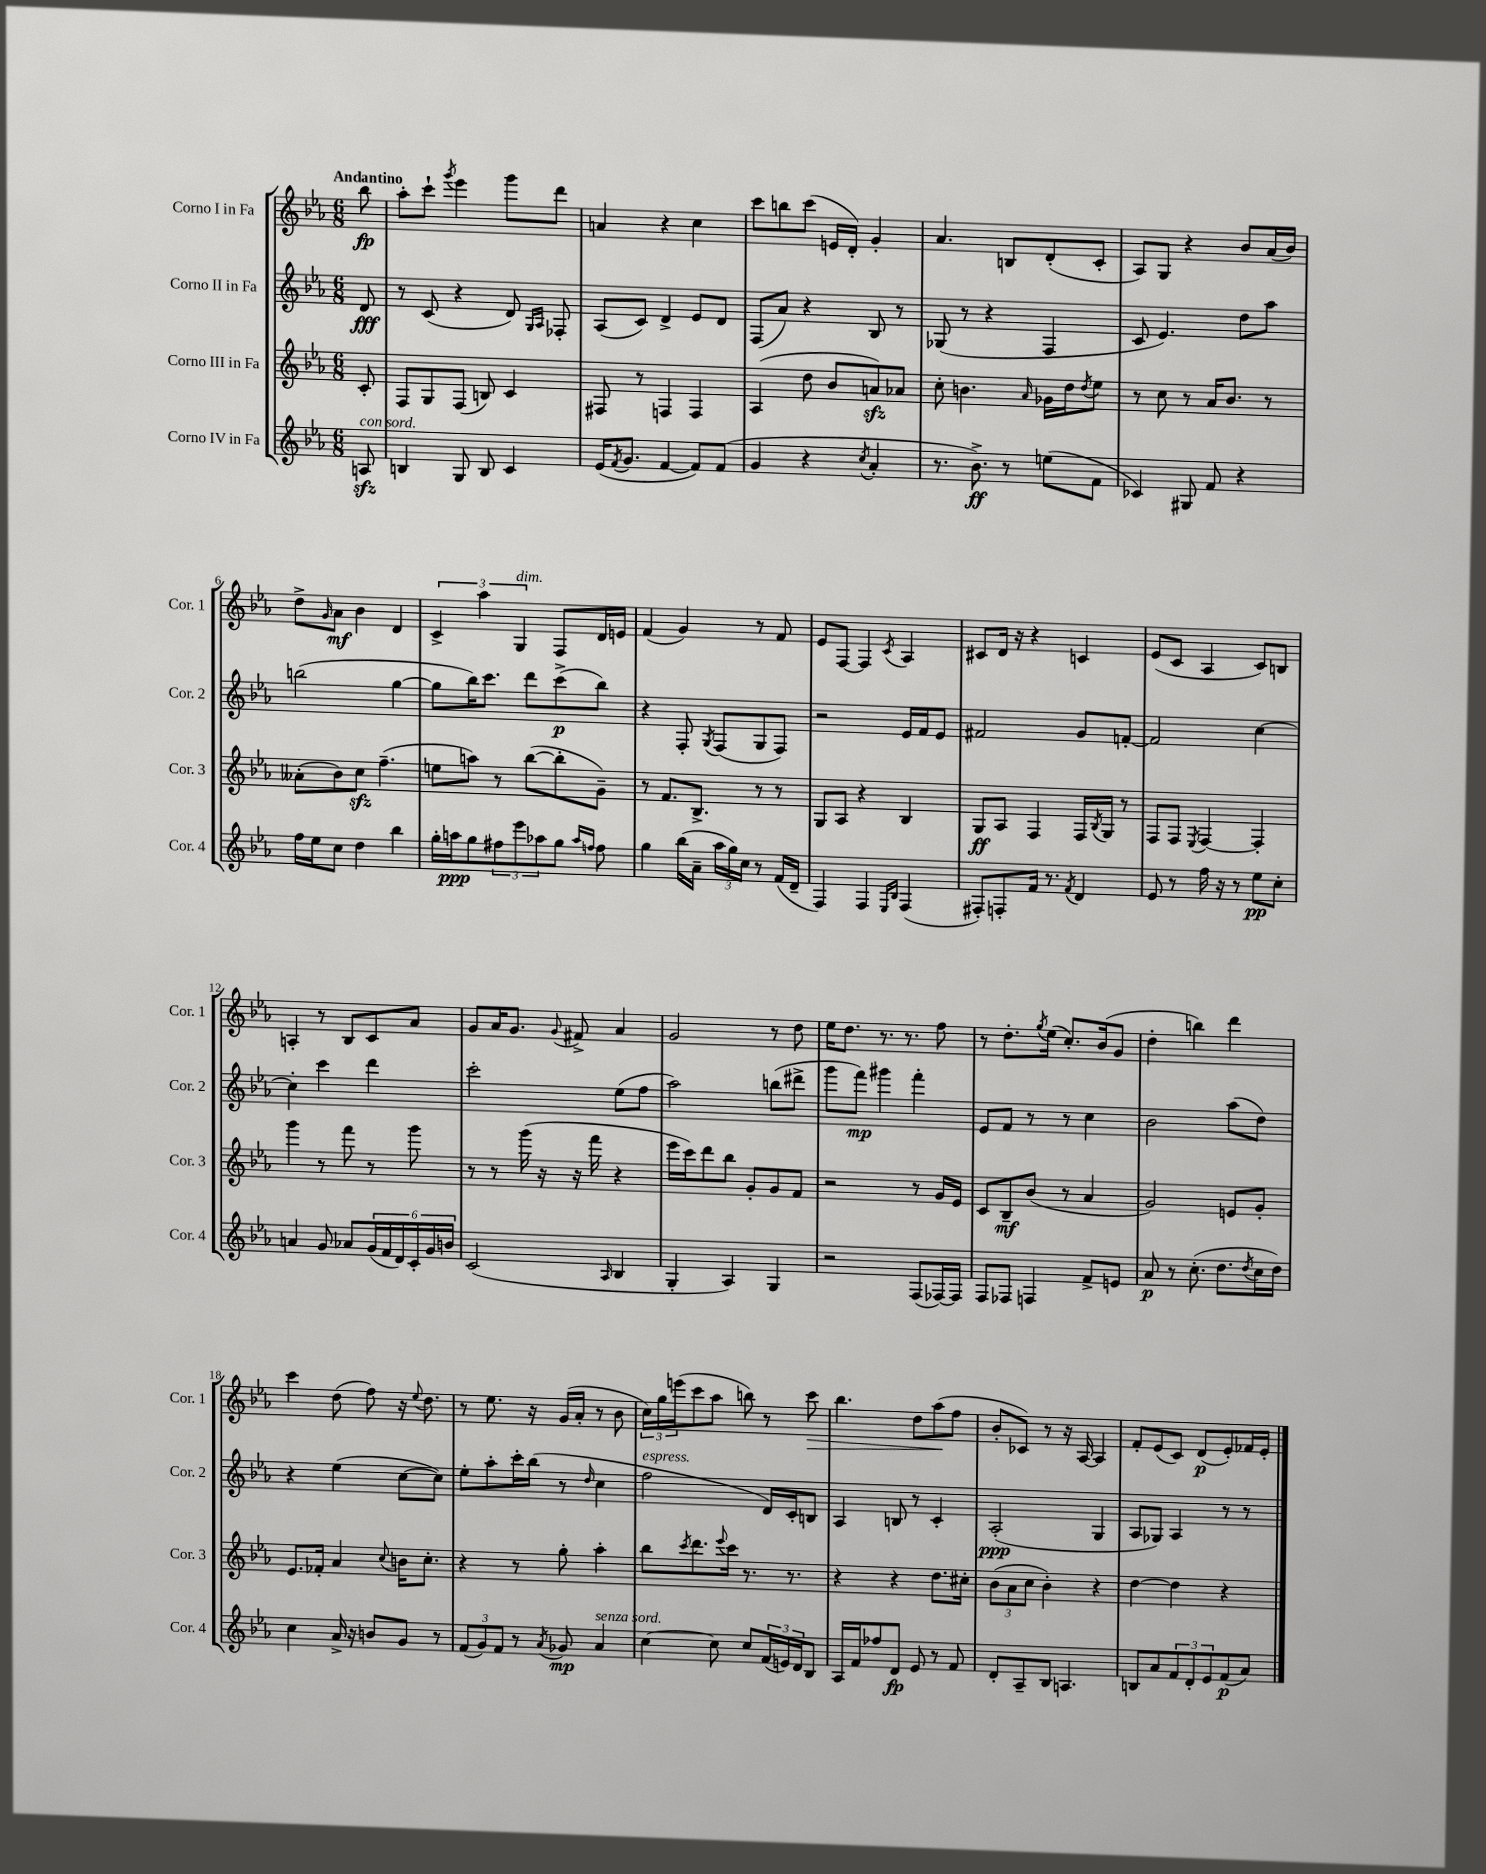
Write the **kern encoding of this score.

**kern	**kern	**kern	**kern
*staff4	*staff3	*staff2	*staff1
*clefG2	*clefG2	*clefG2	*clefG2
*k[b-e-a-]	*k[b-e-a-]	*k[b-e-a-]	*k[b-e-a-]
*M6/8	*M6/8	*M6/8	*M6/8
8A	8c'	8d	8bb-
=	=	=	=
4B	8F	8r	8aa-'
.	8G	(8c	8ccc`
.	.	.	8qggg
8G	(8F	4r	4eee-
8B	8B)	.	.
4c	4c	8d)	8ggg
.	.	16qqG	.
.	.	16qqA-	.
.	.	8F-'	8ddd
=	=	=	=
(16e-	8F#	(8A-	4a
8qf	.	.	.
8.g	.	.	.
.	8r	8c)	.
[4f	4F	4d^	4r
8f])	4F	8e-	4cc
(8f	.	8d	.
=	=	=	=
4g	(4A-	(8F	8ccc
.	.	8a-)	8bb
4r	8dd	4r	(8ccc
.	8b-	.	16e
.	.	.	16d')
8qcc	.	.	.
4a-'	8a)	8B-	4g'
.	8a-	8r	.
=	=	=	=
8.r	8cc'	(8G-	4.a-
.	4.b	8r	.
8.b-^)	.	.	.
.	.	4r	.
8r	.	.	8B
.	16qqa-	.	.
(8ee	16g-	4F	(8d'
.	16dd	.	.
.	8qdd	.	.
8f	8ee-	.	8c'
=	=	=	=
4c-)	8r	8c	8A-)
.	8cc	4.e-)	8G
8G#	8r	.	4r
8f	16a-	.	.
.	8.b-	.	.
4r	.	8dd	8b-
.	8r	8aa-	(16a-
.	.	.	16b-)
=	=	=	=
16ff	(8a--'	(2bb	8dd^
16ee-	.	.	.
.	.	.	16qqg
8cc	8b-)	.	8a-
4dd	8cc	.	4b-
.	(4.ff~	.	.
4bb-	.	[4gg	4d
=	=	=	=
16gg'	8ee	8gg]	6c^
16aa	.	.	.
8gg	8aa)	16bb-)	.
.	.	.	6aa-
.	.	8.ccc	.
12ff#	8r	.	.
12eee-	.	.	6G
.	([8bb-	8ddd	.
12aa-	.	.	.
8gg	8bb-']	(8ccc^	8F
16qqaa-	.	.	.
16qqff	.	.	.
8ff	8g~)	8bb-)	16d
.	.	.	16e
=	=	=	=
4gg	8r	4r	(4f
.	8.f	.	.
(16bb-	.	8F'	4g)
16a-~	8.B-^	.	.
.	.	8qG	.
24aa-	.	(8F	.
24gg)	.	.	.
24cc	.	.	.
8r	8r	8G	8r
(16f	8r	8F)	8f
16d~	.	.	.
=	=	=	=
4F)	8G	2r	8e-
.	8A-	.	[8F
4F	4r	.	4F]
16qqE-	.	.	.
16qqB-	.	.	8qc
(4F	4B-	16e-	4A-
.	.	16f	.
.	.	8e-	.
=	=	=	=
8F#')	8G	2f#	8c#
8F'	8A-	.	16d
.	.	.	16r
16f	4F	.	4r
8.r	.	.	.
8qf	.	.	.
4d	16F	8g	4c
.	8qB-	.	.
.	16G	.	.
.	8r	[8f'	.
=	=	=	=
8e-	8F	2f]	(8e-
8r	8F	.	8c
.	8qE-	.	.
16ff	[4F	.	4A-
16r	.	.	.
8r	.	.	.
8ee-	4F']	[4cc	8c)
8cc'	.	.	8B
=	=	=	=
4a	4ggg	4cc']	4A'
8g	8r	4ccc	8r
8a-	8fff	.	8B-
(24g	8r	4ddd	8c
24f	.	.	.
24d)	.	.	.
24c'	8ggg	.	8a-
24g	.	.	.
24b	.	.	.
=	=	=	=
(2c	8r	2ccc'	8g
.	8r	.	16a-
.	.	.	8.g
.	(16ggg	.	.
.	16r	.	.
.	.	.	8qqg
.	16r	.	8f#^
.	16fff	.	.
16qqA-	.	.	.
4B-	4r	(8ee-	4a-
.	.	8ff	.
=	=	=	=
4G'	16eee-	2aa-)	2g
.	16ccc)	.	.
.	8ddd	.	.
4A-)	8bb-	.	.
.	8g'	.	.
4G	8g	(8bb	8r
.	8f	8ddd#^	8dd
=	=	=	=
2r	2r	8ggg	16ee-
.	.	.	8.dd
.	.	8fff)	.
.	.	4ggg#	8.r
.	.	.	8.r
(8F	8r	4fff'	.
[16F-)	16g	.	8ff
16F-]	16e-	.	.
=	=	=	=
8F	8c	8e-	8r
8F-	8B-~	8f	8.dd'
4F	(8b-	8r	.
.	.	.	8qgg
.	.	.	(16ee-
.	8r	8r	8.cc')
8f^	4a-	4cc	.
.	.	.	(16b-
8e	.	.	8g
=	=	=	=
8a-	2g)	2b-	4dd'
8r	.	.	.
(8.cc'	.	.	4bb)
8.dd	.	.	.
.	8e	(8aa-	4ddd
8qdd	.	.	.
16cc	8g'	8dd)	.
16dd)	.	.	.
=	=	=	=
4cc	8.e-	4r	4ccc
.	16f-'	.	.
16a-^	4a-	(4ee-	(8dd
16r	.	.	.
8b	.	.	8ff)
.	8qqcc	.	.
8g	16b	[8cc	16r
.	.	.	8qqee-
.	8.cc'	.	8.dd
8r	.	8cc])	.
=	=	=	=
(12f	4r	8ee-'	8r
12g)	.	.	.
.	.	8aa-'	8.ee-
12f	.	.	.
8r	8r	16ccc'	.
.	.	(16bb-	16r
8qa-	.	.	.
8g-	8gg'	8r	(16g
.	.	.	16a-'
.	.	16qqdd	.
4a-	4aa-'	4cc	8r
.	.	.	8b-
=	=	=	=
[4cc	8bb-	2ff	24cc)
.	.	.	24gg
.	.	.	(24eee
.	8qccc	.	.
.	8.ddd	.	8ccc
8cc]	.	.	8aa-
.	8qqeee-	.	.
.	16ccc	.	.
8cc	8.r	.	8bb)
(24f	.	16d)	8r
24e)	.	.	.
.	8.r	16c'	.
24d	.	.	.
8B-	.	8B	8ccc
=	=	=	=
16A-	4r	4A-	4.bb-
16f	.	.	.
8ff-	.	.	.
8d	4r	8B	.
8e-	.	8r	8dd
8r	8.dd	4c'	(8aa-
8f	.	.	8ff
.	16cc#'	.	.
=	=	=	=
8d'	(12b-	(2A-'	8b-'
.	12a-	.	.
8A-~	.	.	8c-)
.	12cc	.	.
8B-	4b-')	.	8r
4.A	.	.	16r
.	.	.	[16A-
.	4r	4G	4A-]
=	=	=	=
8B	[4dd	8A-	8f'
8a-	.	8G-)	(8e-
12f	4dd]	4A-	8c)
12d'	.	.	.
.	.	.	(8d
12e-	.	.	.
(8f	4r	8r	8e-')
8a-)	.	8r	16f-
.	.	.	16e-'
==	==	==	==
*-	*-	*-	*-
